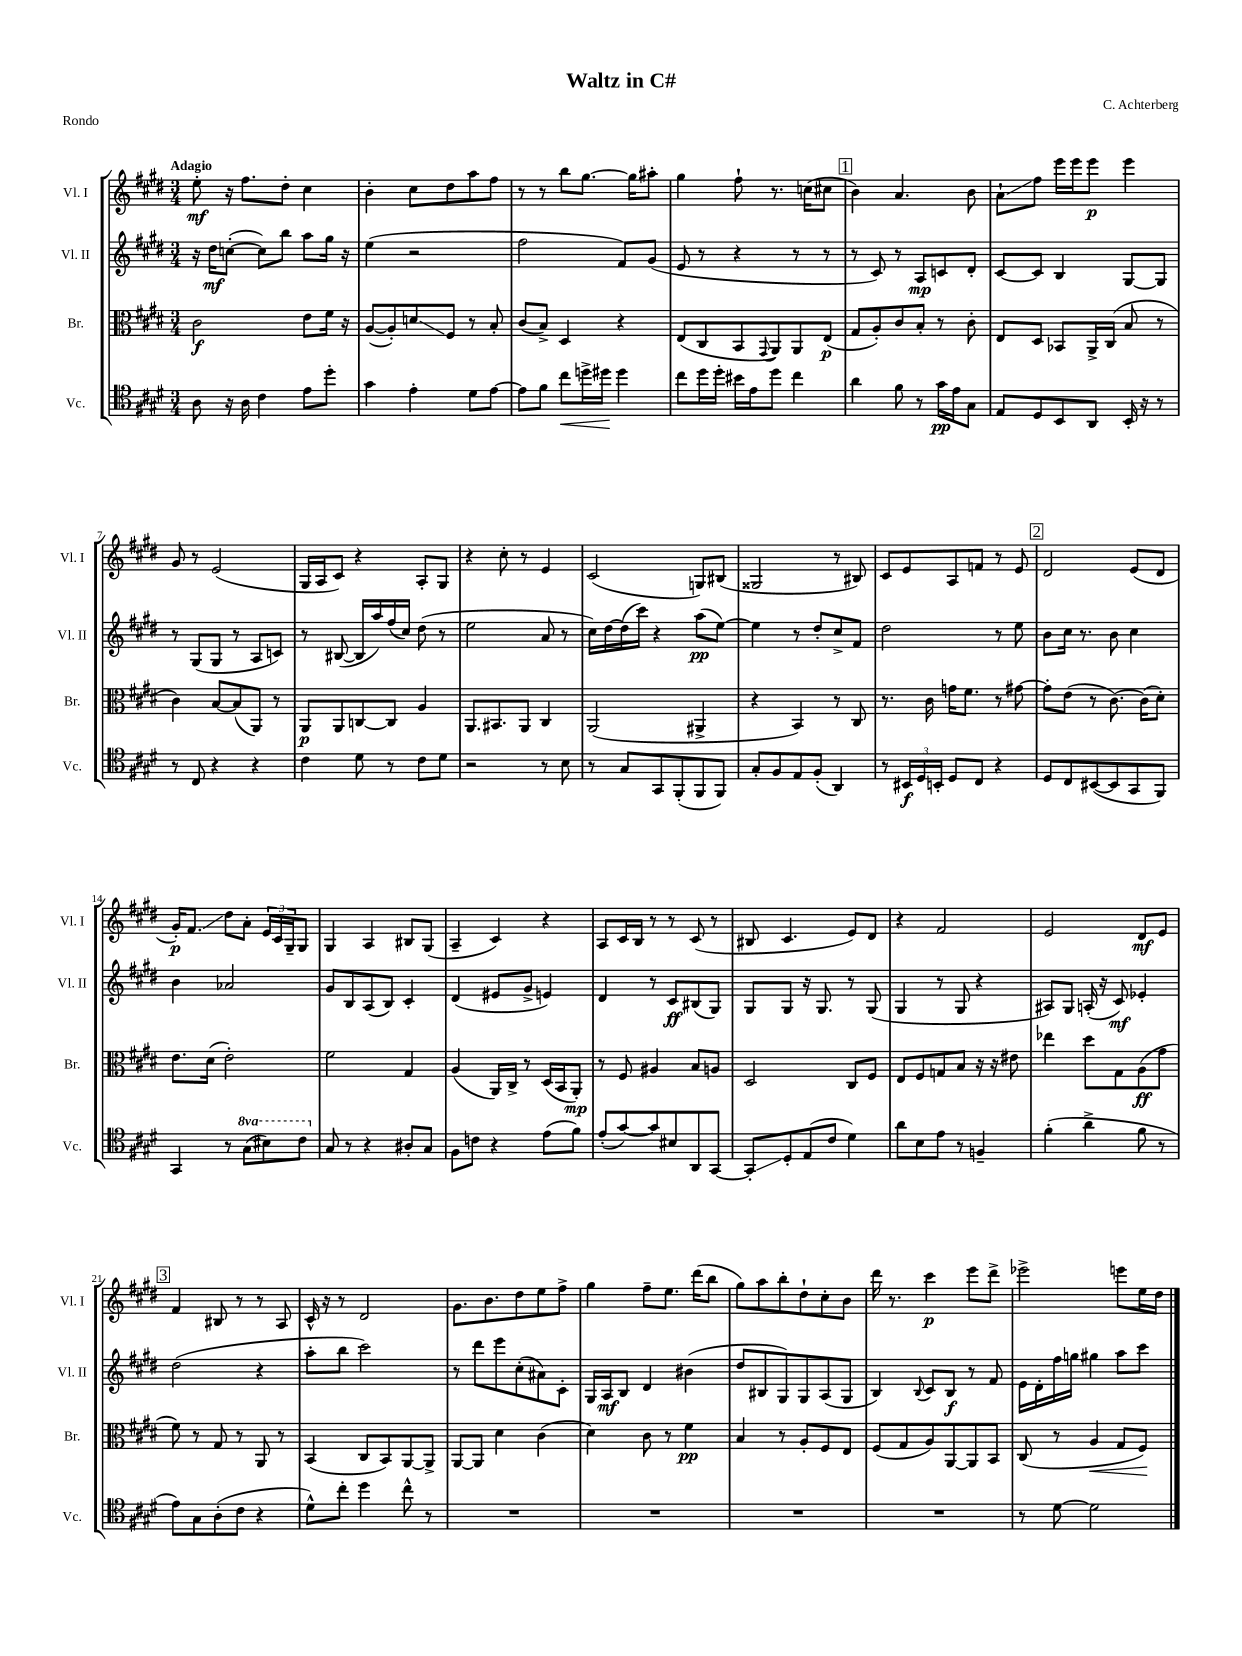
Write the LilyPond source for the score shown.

\header { title = "Waltz in C#" composer = "C. Achterberg" piece = "Rondo" }
<<
\new StaffGroup <<
\new Staff = "s0" \with { instrumentName = "Vl. I" shortInstrumentName = "Vl. I" } {
    \clef treble \key e \major \numericTimeSignature \time 3/4 \tempo "Adagio"
    e''8-.\mf r16 fis''8. dis''8-. cis''4 |
    b'4-. cis''8 dis''8 a''8 fis''8 |
    r8 r8 b''8 gis''8.~ gis''16 ais''8-. |
    gis''4 fis''8-! r8. c''16( cis''8 |
    \mark \markup { \box "1" } b'4) a'4. b'8 |
    a'8-!\glissando fis''8 e'''16 e'''16 e'''8\p e'''4 |
    gis'8 r8 e'2( |
    gis16 a16 cis'8) r4 a8-. gis8 |
    r4 cis''8-. r8 e'4 |
    cis'2( g8) bis8( |
    gisis2 r8 bis8) |
    cis'8 e'8 a8 f'8 r8 e'8 |
    \mark \markup { \box "2" } dis'2 e'8( dis'8 |
    gis'16-.\p) fis'8.\glissando dis''8 a'8-. \tuplet 3/2 { e'16 cis'16 gis16-- } gis8 |
    gis4 a4 bis8 gis8( |
    a4-- cis'4) r4 |
    a8 cis'16 b16 r8 r8 cis'8( r8 |
    bis8 cis'4. e'8) dis'8 |
    r4 fis'2 |
    e'2 dis'8\mf e'8 |
    \mark \markup { \box "3" } fis'4 bis8 r8 r8 a8 |
    cis'16-^ r16 r8 dis'2 |
    gis'8. b'8. dis''8 e''8 fis''8-> |
    gis''4 fis''8-- e''8. dis'''16( b''8 |
    gis''8) a''8 b''8-. dis''8-! cis''8-. b'8 |
    dis'''16 r8. cis'''4\p e'''8 dis'''8-> |
    ees'''2-> e'''8 e''16 dis''16 \bar "|." |
}
\new Staff = "s1" \with { instrumentName = "Vl. II" shortInstrumentName = "Vl. II" } {
    \clef treble \key e \major \numericTimeSignature \time 3/4
    r16 dis''16\mf c''8~-.( c''8) b''8 a''8 gis''16 r16 |
    e''4( r2 |
    fis''2 fis'8) gis'8( |
    e'8 r8 r4 r8 r8 |
    \mark \markup { \box "1" } r8 cis'8) r8 a8\mp c'8 dis'8-. |
    cis'8~ cis'8 b4 gis8~ gis8 |
    r8 gis8( gis8 r8 a8 c'8) |
    r8 bis8~( bis16 a''16) fis''16( cis''16) dis''8( r8 |
    e''2 a'8 r8 |
    cis''16) dis''16~ dis''16( cis'''16) r4 a''8\pp( e''8~) |
    e''4 r8 dis''8-. cis''8-> fis'8 |
    dis''2 r8 e''8 |
    \mark \markup { \box "2" } b'8 cis''16 r8. b'8 cis''4 |
    b'4 aes'2 |
    gis'8 b8 a8( b8) cis'4-. |
    dis'4( eis'8 gis'8-> e'4) |
    dis'4 r8 cis'8\ff bis8( gis8) |
    gis8 gis8 r16 gis8. r8 gis8( |
    gis4 r8 gis8 r4 |
    ais8) gis8 a16-.( r16 cis'8\mf) ees'4-. |
    \mark \markup { \box "3" } dis''2( r4 |
    a''8-. b''8 cis'''2) |
    r8 dis'''8 e'''8 cis''8-.( ais'8) cis'8-. |
    gis16 a16\mf b8 dis'4 bis'4( |
    dis''8 bis8 gis8) gis8 a8( gis8 |
    b4) \appoggiatura { b8 } cis'8 b8\f r8 fis'8 |
    e'16 dis'16-. fis''16 g''16 gis''4 a''8 cis'''8 \bar "|." |
}
\new Staff = "s2" \with { instrumentName = "Br." shortInstrumentName = "Br." } {
    \clef alto \key e \major \numericTimeSignature \time 3/4
    cis'2\f e'8 fis'16 r16 |
    a8~( a8-.) d'8\glissando fis8 r8 b8-. |
    cis'8( b8->) dis4 r4 |
    e8( cis8 b,8 \appoggiatura { gis,8 } a,8) a,8 e8\p( |
    \mark \markup { \box "1" } gis8 a8-.) cis'8 b8-. r8 cis'8-. |
    e8 dis8 bes,8 a,16-> cis16( b8 r8 |
    cis'4) b8~ b8( a,8) r8 |
    a,8\p a,8 c8~ c8 a4 |
    a,8. bis,8. a,8 cis4 |
    a,2( ais,4-> |
    r4 b,4) r8 cis8 |
    r8. cis'16 g'16 fis'8. r8 gis'8~ |
    \mark \markup { \box "2" } gis'8-. e'8( r8 cis'8.~) cis'16( dis'8-.) |
    e'8. dis'16( e'2-.) |
    fis'2 gis4 |
    a4( a,16) cis16-> r8 dis16( b,16 a,8-.\mp) |
    r8 fis8 ais4 b8 a8 |
    dis2 cis8 fis8 |
    e8 fis8 g8 b8 r16 r16 eis'8 |
    ees''4 dis''8 gis8 a8\ff( gis'8 |
    \mark \markup { \box "3" } fis'8) r8 gis8 r8 a,8 r8 |
    b,4( cis8 b,8) a,8~ a,8-> |
    a,8~ a,8 dis'4 cis'4( |
    dis'4) cis'8 r8 fis'4\pp |
    b4 r8 a8-. fis8 e8 |
    fis8( gis8 a8) a,8~ a,8 b,8 |
    cis8( r8 a4\< gis8 fis8\!) \bar "|." |
}
\new Staff = "s3" \with { instrumentName = "Vc." shortInstrumentName = "Vc." } {
    \clef tenor \key e \major \numericTimeSignature \time 3/4 \set Staff.ottavationMarkups = #ottavation-simple-ordinals
    a8 r16 a16 cis'4 e'8 dis''8-. |
    gis'4 e'4-. dis'8 e'8~ |
    e'8 fis'8 cis''8\< d''16-> dis''16\! dis''4 |
    cis''8 dis''16 dis''16-. bis'16 e'16 dis''8 cis''4 |
    \mark \markup { \box "1" } a'4 fis'8 r8 gis'16\pp e'16 gis8 |
    e8 dis8 b,8 a,8 b,16-. r16 r8 |
    r8 cis8 r4 r4 |
    cis'4 dis'8 r8 cis'8 dis'8 |
    r2 r8 b8 |
    r8 gis8 gis,8 fis,8-.( fis,8 fis,8) |
    gis8-. fis8 e8 fis8-.( a,4) |
    r8 \tuplet 3/2 { bis,16\f dis16 b,16-. } dis8 cis8 r4 |
    \mark \markup { \box "2" } dis8 cis8 bis,8~( bis,8 gis,8 fis,8) |
    gis,4 r8 \ottava #1 gis'8( bis'8) cis''8 \ottava #0 |
    gis8 r8 r4 ais8-. gis8 |
    fis8 c'8 r4 e'8( fis'8) |
    e'8-.( gis'8~) gis'8 bis8 a,8 gis,8~ |
    gis,8-.\glissando dis8-. e8( cis'8 dis'4) |
    a'8 b8 e'8 r8 f4-- |
    fis'4-.( a'4-> fis'8 r8 |
    \mark \markup { \box "3" } e'8) gis8 a8-.( cis'8 r4 |
    dis'8-^) cis''8-. dis''4 cis''8-^ r8 |
    R2. |
    R2. |
    R2. |
    R2. |
    r8 dis'8~ dis'2 \bar "|." |
}
>>
>>
